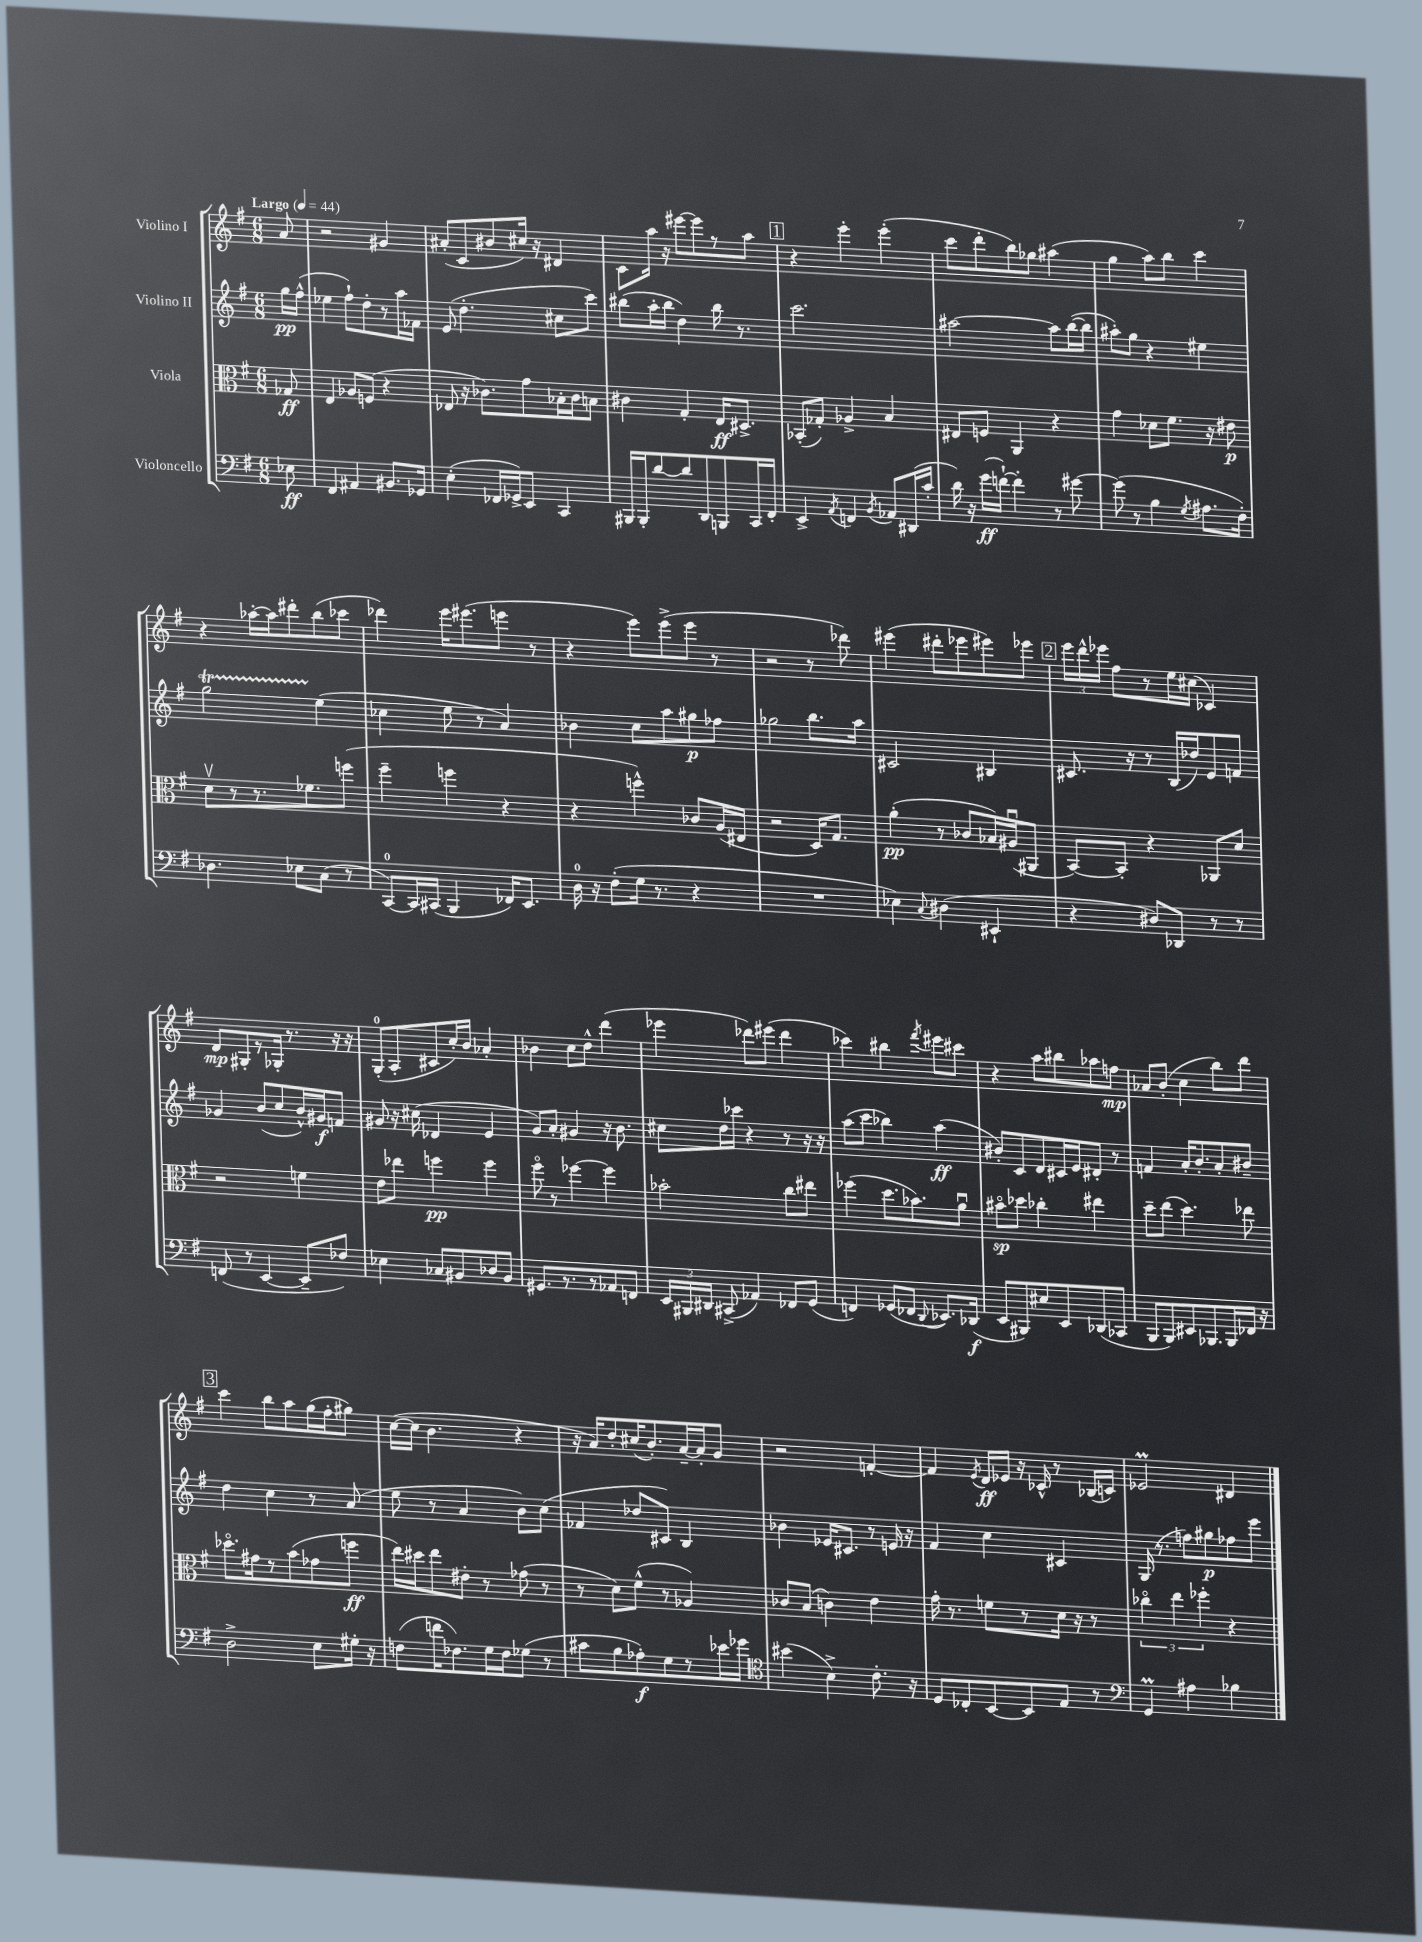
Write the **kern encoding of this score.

**kern	**dynam	**kern	**dynam	**kern	**dynam	**kern	**dynam
*part4	*part4	*part3	*part3	*part2	*part2	*part1	*part1
*staff4	*staff4	*staff3	*staff3	*staff2	*staff2	*staff1	*staff1
*I"Violoncello	*	*I"Viola	*	*I"Violino II	*	*I"Violino I	*
*clefF4	*	*clefC3	*	*clefG2	*	*clefG2	*
*k[f#]	*	*k[f#]	*	*k[f#]	*	*k[f#]	*
*M6/8	*	*M6/8	*	*M6/8	*	*M6/8	*
*MM44	*	*MM44	*	*MM44	*	*MM44	*
=	=	=	=	=	=	=	=
!	!	!	!	!	!	!LO:TX:a:B:t=Largo	!
8E-X\	ff	8G-X/	ff	16gg\LL	pp	8a/	.
.	.	.	.	(16ff#^^\JJ	.	.	.
=1	=1	=1	=1	=1	=1	=1	=1
4FF#/	.	4E/	.	4ee-X\	.	2r	.
4AA#X/	.	8A-X/L	.	8ff#`\L)	.	.	.
.	.	(8Fn/J	.	8dd'\	.	.	.
8.BB#X/L	.	4r	.	8r	.	4g#X/	.
.	.	.	.	16aa\L	.	.	.
16GG-X/Jk	.	.	.	16f-X\JJ	.	.	.
=2	=2	=2	=2	=2	=2	=2	=2
(4E'\	.	8E-X/	.	(8e/	.	(8a#X'/L	.
.	.	16r	.	4.dd'\	.	8c/	.
.	.	8.c-X\L)	.	.	.	.	.
16FF-X/LL	.	.	.	.	.	8b#X/	.
16GG-X^/J)	.	.	.	.	.	.	.
8EE/J	.	8g\	.	.	.	16cc#X/Jk)	.
.	.	.	.	.	.	16r	.
4CC/	.	16B-X'\L	.	8cc#X\L	.	4d#X/	.
.	.	16c-\J	.	.	.	.	.
.	.	8Bn\J	.	8ccc\J)	.	.	.
=3	=3	=3	=3	=3	=3	=3	=3
16BBB#X/LL	.	4c#X\	.	(8bb#X\L	.	8c\L	.
16BBB#'/J	.	.	.	.	.	.	.
[8d/	.	.	.	16aa'\L	.	16aa\Jk	.
.	.	.	.	16bb#\JJ	.	16r	.
8d/]	.	4G'/	.	4dd\)	.	[8eee#X\L	.
8DD/	.	.	.	.	.	8eee#\]	.
8BBBn/	.	16E/KL	ff	16bb#\	.	8r	.
.	.	8.D#X^/J	.	8.r	.	.	.
16CC/L	.	.	.	.	.	8aa\J	.
16FF#'/JJ	.	.	.	.	.	.	.
!!LO:REH:place=s1:t=1
=4	=4	=4	=4	=4	=4	=4	=4
4EE^/	.	(8BB-X'/L	.	2.ccc\	.	4r	.
.	.	8G-X'/J)	.	.	.	.	.
8qAA/	.	.	.	.	.	.	.
4FFn/	.	4A-X^/	.	.	.	4eee'\	.
8qBB/	.	.	.	.	.	.	.
8AA-X/L	.	4B/	.	.	.	(4eee'\	.
(16DD#X/L	.	.	.	.	.	.	.
16c'/JJ	.	.	.	.	.	.	.
=5	=5	=5	=5	=5	=5	=5	=5
16d\)	.	8E#X/L	.	[2aa#X\	.	8ccc\L	.
16r	.	.	.	.	.	.	.
(16g\LL	ff	8Fn/J	.	.	.	8ddd'\	.
[16fn`\JJ)	.	.	.	.	.	.	.
4f'\]	.	4AA/	.	.	.	8bb\)	.
.	.	.	.	.	.	8gg-X\J	.
8r	.	4r	.	8aa#\L]	.	(4aa#X\	.
[8g#X\	.	.	.	([16bb\L	.	.	.
.	.	.	.	16bb\JJ]	.	.	.
=6	=6	=6	=6	=6	=6	=6	=6
(8g#\]	.	4g\	.	8aa#X'\L)	.	4gg\	.
8r	.	.	.	8gg\J	.	.	.
4B\	.	8d-X\L	.	4r	.	8aa\L)	.
.	.	8.f#\J	.	.	.	8bb\J	.
8qG/	.	.	.	.	.	.	.
8.A#X\L	.	.	.	4ee#X\	.	4ccc\	.
.	.	16r	.	.	.	.	.
.	.	8e#X\	p	.	.	.	.
16F#'\Jk)	.	.	.	.	.	.	.
!!LO:LB:g=z
=7	=7	=7	=7	=7	=7	=7	=7
4.D-X\	.	8dv\L	.	2ggT\	.	4r	.
.	.	8r	.	.	.	.	.
.	.	8.r	.	.	.	[16aa-X'\LL	.
.	.	.	.	.	.	16aa-\J]	.
8E-X\L	.	.	.	.	.	8ddd#X'\	.
.	.	8.f-X\	.	.	.	.	.
(8C\J	.	.	.	(4ee\	.	(8bb\	.
8r	.	(8ffn\J	.	.	.	8ccc-X\J	.
=8	=8	=8	=8	=8	=8	=8	=8
[8CC/L)	.	4ff#~\	.	4cc-X\	.	4ddd-X\)	.
16CC/L]	.	.	.	.	.	.	.
(16CC#X/JJ	.	.	.	.	.	.	.
4BBB/	.	4ffn\	.	8ee\	.	16eee\KL	.
.	.	.	.	.	.	(8.eee#X\	.
.	.	.	.	8r	.	.	.
16FF-X/KL)	.	4r	.	4a/)	.	8eeen\J	.
8.EE/J	.	.	.	.	.	.	.
.	.	.	.	.	.	8r	.
=9	=9	=9	=9	=9	=9	=9	=9
16D\	.	4r	.	4b-X\	.	4r	.
16r	.	.	.	.	.	.	.
(8F#'\L	.	.	.	.	.	.	.
16G\Jk	.	4ffn^^\)	.	8cc\L	.	8eee\L)	.
8.r	.	.	.	.	.	.	.
.	.	.	.	8aa\	.	(8eee^\	.
4r	.	8c-X/L	.	8gg#X\	p	8eee\J	.
.	.	(16A/L	.	8ff-X\J	.	8r	.
.	.	16E#X/JJ	.	.	.	.	.
=10	=10	=10	=10	=10	=10	=10	=10
2.r	.	2r	.	2gg-X\	.	2r	.
.	.	16D/KL)	.	8.bb\L	.	8r	.
.	.	8.G/J	.	.	.	.	.
.	.	.	.	.	.	8ddd-X\)	.
.	.	.	.	16aa\Jk	.	.	.
=11	=11	=11	=11	=11	=11	=11	=11
4E-X\)	.	(4a'\	pp	2c#X/	.	(4eee#X\	.
8qqC/	.	.	.	.	.	.	.
(4D#X\	.	8r	.	.	.	8ddd#X'\L	.
.	.	8c-X/L	.	.	.	8eee-X\	.
4EE#X`/	.	16B-X/L)	.	4B#X/	.	8eee#X\)	.
.	.	(16A#Xu/J	.	.	.	.	.
.	.	8AA#X/J	.	.	.	8eee-X\J	.
!!LO:REH:place=s1:t=2
=12	=12	=12	=12	=12	=12	=12	=12
4r	.	[8BB/L)	.	8.c#X/	.	24eee\LL	.
.	.	.	.	.	.	24ddd^^\	.
.	.	.	.	.	.	24eee-X\JJ	.
.	.	8BB'/J]	.	.	.	8ff#\L	.
.	.	.	.	16r	.	.	.
8D#X/L)	.	4r	.	8r	.	8r	.
8DD-X/J	.	.	.	(16B/LL	.	16ee\L	.
.	.	.	.	16dd-X/J)	.	(16cc#X\JJ	.
8r	.	8AA-X/L	.	8e/	.	4c-X/)	.
8r	.	8d/J	.	8fn/J	.	.	.
!!LO:LB:g=z
=13	=13	=13	=13	=13	=13	=13	=13
(8FFn/	.	2r	.	4g-X/	.	8d/L	mp
8r	.	.	.	.	.	8G#X'/	.
[4EE/	.	.	.	(8b/L	.	8r	.
.	.	.	.	8cc/	.	16G-X'/Jk	.
.	.	.	.	.	.	8.r	.
8EE~/L]	.	4fn\	.	16b^^/L)	.	.	.
.	.	.	.	16g#X/J	f	.	.
8F-X/J)	.	.	.	8fn/J	.	16r	.
.	.	.	.	.	.	16r	.
=14	=14	=14	=14	=14	=14	=14	=14
4E-X\	.	8e\L	.	8g#X/	.	(8G'/L	.
.	.	8ee-X\J	.	16r	.	8A'/	.
.	.	.	.	(16cc#X\	.	.	.
8C-X/L	.	4ffn\	pp	4d-X/	.	8c#X/	.
8BB#X/	.	.	.	.	.	16cc'/L)	.
.	.	.	.	.	.	16b/JJ	.
8D-X/	.	4ff\	.	4e/	.	4a-X'/	.
8BB#/J	.	.	.	.	.	.	.
=15	=15	=15	=15	=15	=15	=15	=15
8.GG#X/L	.	8ff#\	.	8g/L)	.	4b-X\	.
.	.	8r	.	8a'/J	.	.	.
8.r	.	.	.	.	.	.	.
.	.	[4ff-X\	.	4g#X/	.	8cc\L	.
8r	.	.	.	.	.	8dd^^\J	.
8AA-X/	.	4ff-\]	.	16r	.	(4ddd\	.
.	.	.	.	8.b\	.	.	.
8FFn/J	.	.	.	.	.	.	.
=16	=16	=16	=16	=16	=16	=16	=16
24EE/LL	.	2b-X'\	.	8cc#X\L	.	4eee-X\	.
24BBB#X/	.	.	.	.	.	.	.
24DD#X/JJ	.	.	.	.	.	.	.
(8CC#X^/	.	.	.	16dd\L	.	.	.
.	.	.	.	16ccc-X\JJ	.	.	.
4AA-X/)	.	.	.	4r	.	8ddd-X\L)	.
.	.	.	.	.	.	(8eee#X\J	.
8FF-X/L	.	8cc\L	.	8r	.	4ddd-\	.
(8GG/J	.	8ee#X\J	.	16r	.	.	.
.	.	.	.	16r	.	.	.
=17	=17	=17	=17	=17	=17	=17	=17
4FFn/)	.	(4ff-X\	.	(8aa\L	.	4ccc-X\)	.
.	.	.	.	8ccc\J	.	.	.
(8GG-X/L	.	8.dd\L	.	4bb-X\)	.	4bb#X\	.
8FF-X/J	.	.	.	.	.	.	.
.	.	8.b-X\)	.	.	.	.	.
8qqDD/	.	.	.	.	.	8qfff#/	.
8.EE-X/L)	.	.	.	(4aa\	ff	8eee#X\L	.
.	.	8au\J	.	.	.	8ccc#X\J	.
(16DD-X/Jk	f	.	.	.	.	.	.
=18	=18	=18	=18	=18	=18	=18	=18
8EE/L	.	8b#X\L	sp	8b#X'/L)	.	4r	.
8BBB#X/)	.	8dd-X\J	.	8c/	.	.	.
8E#X/	.	4cc-X'\	.	8d/	.	8aa\L	.
8EE/	.	.	.	16c#X/L	.	8bb#X\	.
.	.	.	.	16e/J	.	.	.
(8DD-X/	.	4ee#X\	.	8d#X'/J	.	8aa-X\	.
8CC-X/J	.	.	.	8r	.	8ffn\J	mp
=19	=19	=19	=19	=19	=19	=19	=19
8BBB/L	.	8dd~\L	.	4fn/	.	8a-X/L	.
8BBB/)	.	(8ee\J	.	.	.	(8b'/J	.
8EE#X/	.	4.dd\)	.	16a'/KL	.	4cc\	.
.	.	.	.	8.b'/	.	.	.
8.BBB-X/	.	.	.	.	.	.	.
.	.	.	.	8a'/	.	8bb\L)	.
16BBB-/L	.	.	.	.	.	.	.
16FF-X/JJ	.	8ee-X\	.	8b#X~/J	.	8ddd\J	.
16r	.	.	.	.	.	.	.
!!LO:LB:g=z
!!LO:REH:place=s1:t=3
=20	=20	=20	=20	=20	=20	=20	=20
2D^\	.	8.dd-X\L	.	4dd\	.	4ccc\	.
.	.	16g#X\k	.	.	.	.	.
.	.	8r	.	4cc\	.	8bb\L	.
.	.	(8b\	.	.	.	8aa\	.
8E\L	.	8g-X\	.	8r	.	(16gg\L	.
.	.	.	.	.	.	16ff#'\J	.
16G#X'\Jk	.	8ffn\J	ff	(8a/	.	8gg#X\J)	.
16r	.	.	.	.	.	.	.
=21	=21	=21	=21	=21	=21	=21	=21
(8Fn\L	.	16ee\LL)	.	8ee\	.	([16cc\LL	.
.	.	16dd#X\J	.	.	.	16cc\JJ]	.
16fn\K	.	8ee\	.	8r	.	4.b\	.
8.F-X\)	.	.	.	.	.	.	.
.	.	8e#X'\J	.	4a/	.	.	.
16G\L	.	8r	.	.	.	.	.
16F-\J	.	.	.	.	.	.	.
(8G-X\J	.	(8g-X\	.	8b\L)	.	4r	.
8r	.	8r	.	(8cc\J	.	.	.
=22	=22	=22	=22	=22	=22	=22	=22
8c#X\L	.	8r	.	4f-X/	.	16r	.
.	.	.	.	.	.	16a/KL)	.
8B\	.	8d\L)	.	.	.	8dd'/	.
8A-X'\)	f	(8f#^^\J	.	8dd-X/L	.	(16cc#X/K	.
.	.	.	.	.	.	8.b'/)	.
8G\	.	8r	.	8c#X/J)	.	.	.
8r	.	4A-X/)	.	4B/	.	[16a~/L	.
.	.	.	.	.	.	16a'/J]	.
16e-X\L	.	.	.	.	.	8g/J	.
16g-X\JJ	.	.	.	.	.	.	.
=23	=23	=23	=23	=23	=23	=23	=23
*clefC4	*	*	*	*	*	*	*
(4b#X\	.	8c-X/L	.	4b-X\	.	2r	.
.	.	(8B/J	.	.	.	.	.
4B^\)	.	4cn\)	.	16e-X/KL	.	.	.
.	.	.	.	8.c#X/J	.	.	.
8.c'\	.	4e\	.	8r	.	[4fn'/	.
.	.	.	.	16en/	.	.	.
16r	.	.	.	16r	.	.	.
=24	=24	=24	=24	=24	=24	=24	=24
8D/L	.	16g'\	.	4f#/	.	4f/]	.
.	.	8.r	.	.	.	.	.
8C-X'/	.	.	.	.	.	.	.
.	.	.	.	.	.	8qe/	.
[8BB/	.	8fn\L	.	4cc\	.	16d/LL	ff
.	.	.	.	.	.	16e-X/JJ	.
8BB/]	.	8r	.	.	.	16r	.
.	.	.	.	.	.	16c-X^^/	.
8E/J	.	16d\Jk	.	4c#X/	.	8r	.
.	.	16r	.	.	.	.	.
8r	.	8r	.	.	.	(16B-X/LL	.
.	.	.	.	.	.	16cn/JJ)	.
=25	=25	=25	=25	=25	=25	=25	=25
*clefF4	*	*	*	*	*	*	*
4GGM/	.	6cc-X\	.	(16G/	.	2e-XM/	.
.	.	.	.	8.r	.	.	.
.	.	6ee\	.	.	.	.	.
4A#X\	.	.	.	8ffn\L)	.	.	.
.	.	6ff-X'\	.	.	.	.	.
.	.	.	.	8gg#X\	p	.	.
4B-X\	.	4r	.	8ff-X\	.	4d#X/	.
.	.	.	.	8eee\J	.	.	.
==	==	==	==	==	==	==	==
*-	*-	*-	*-	*-	*-	*-	*-
